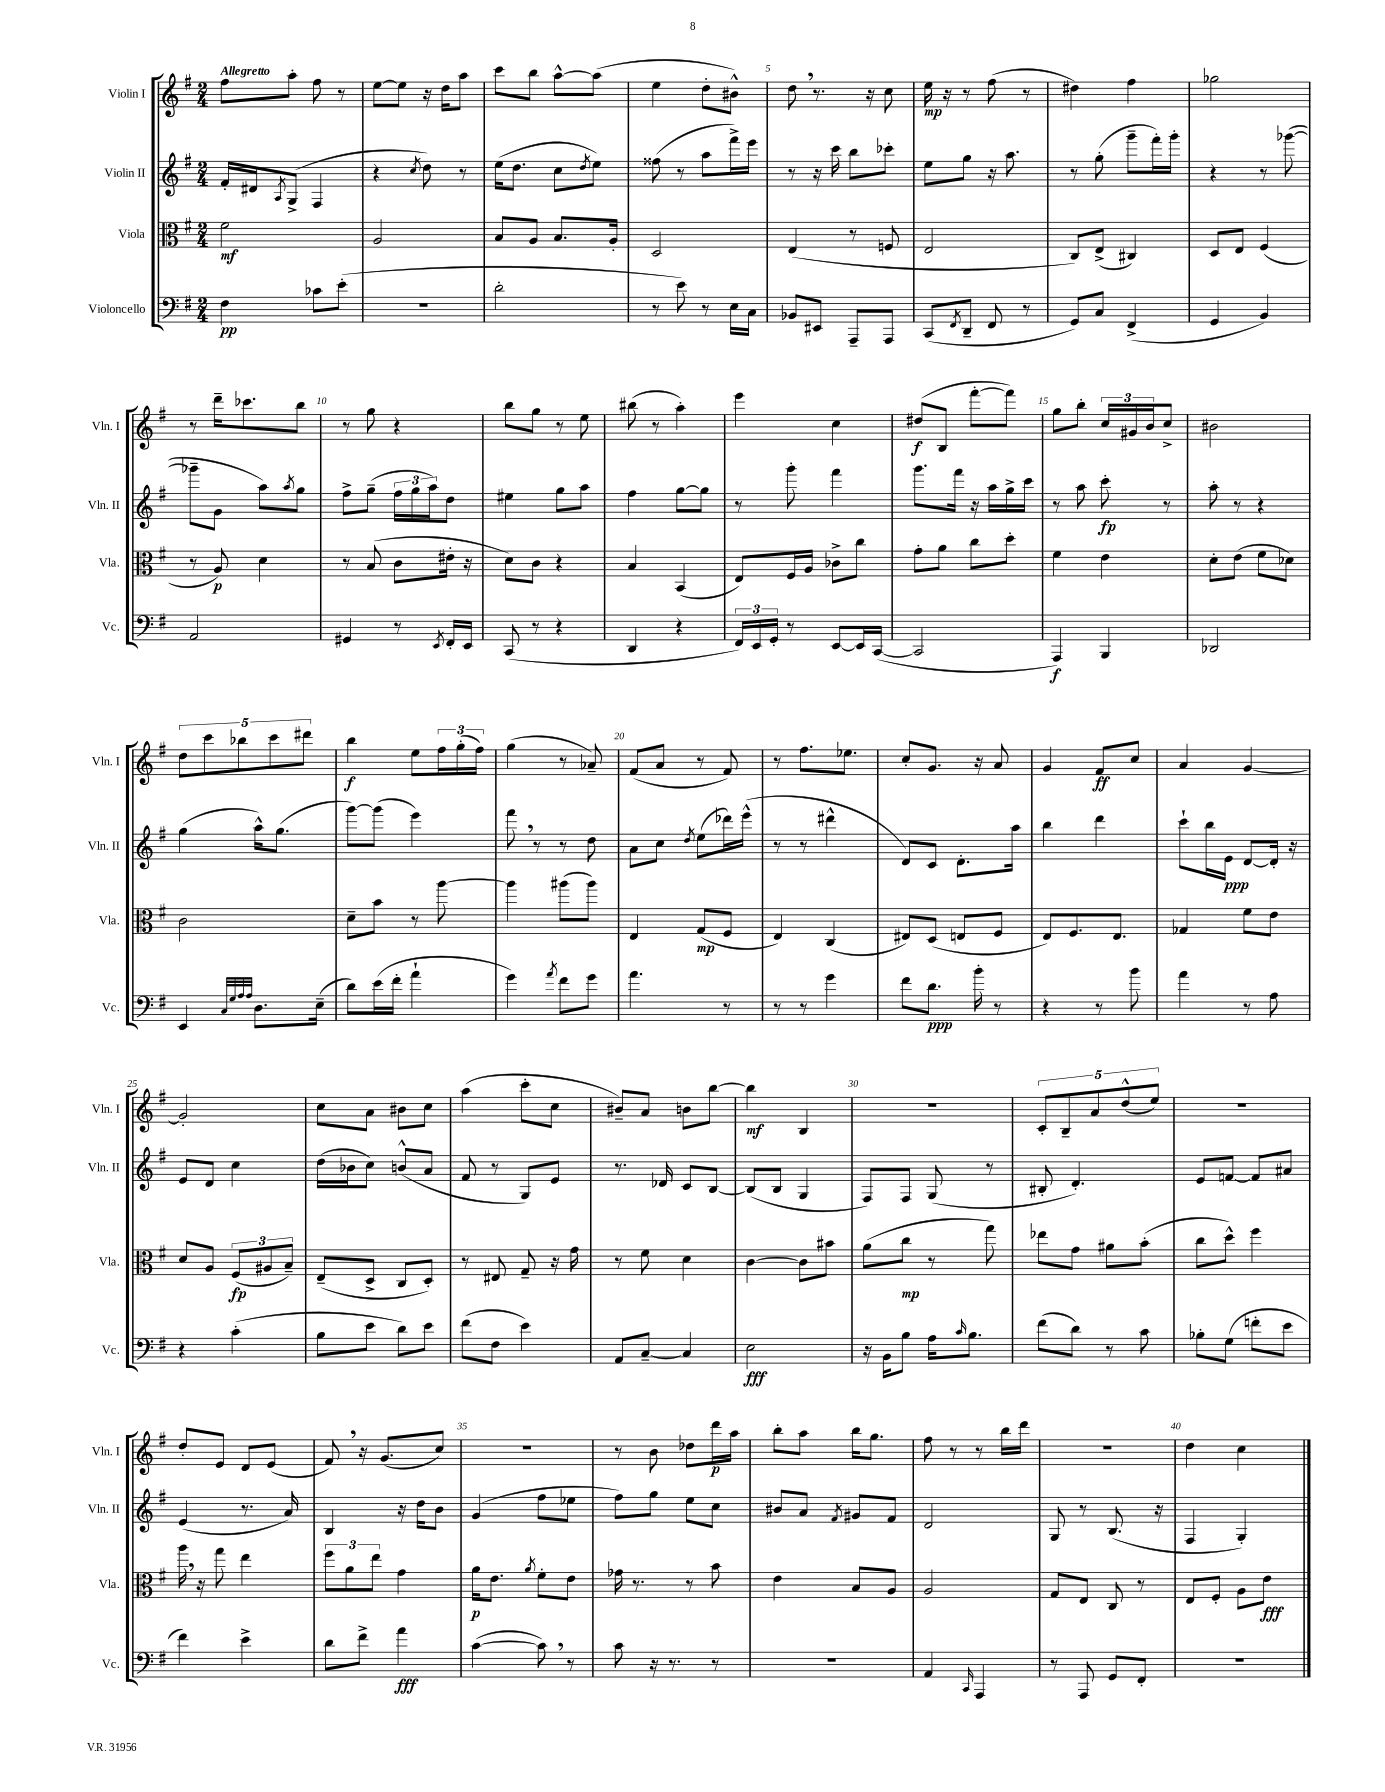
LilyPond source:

<<
\new StaffGroup <<
\new Staff = "s0" \with { instrumentName = "Violin I" shortInstrumentName = "Vln. I" } {
    \clef treble \key g \major \numericTimeSignature \time 2/4 \tempo "Allegretto"
    fis''8 a''8-. fis''8 r8 |
    e''8~ e''8 r16 d''16 a''8 |
    c'''8 b''8 a''8~-^ a''8( |
    e''4 d''8-. bis'8-^) |
    d''8 \breathe r8. r16 c''8 |
    e''16\mp r16 r8 fis''8( r8 |
    dis''4) fis''4 |
    ges''2 |
    r8 d'''16-- ces'''8. b''8 |
    r8 g''8 r4 |
    b''8 g''8 r8 e''8 |
    bis''8( r8 a''4-.) |
    e'''4 c''4 |
    dis''8\f( b8 fis'''8~-. fis'''8) |
    g''8 b''8-. \tuplet 3/2 { c''16 gis'16 b'16 } c''8-> |
    bis'2 |
    \tuplet 5/4 { d''8 c'''8 bes''8 c'''8 dis'''8 } |
    b''4\f e''8 \tuplet 3/2 { fis''16 g''16-.( fis''16) } |
    g''4( r8 aes'8--) |
    fis'8( a'8 r8 fis'8) |
    r8 fis''8. ees''8. |
    c''8-. g'8. r16 a'8 |
    g'4 fis'8\ff c''8 |
    a'4 g'4~ |
    g'2-. |
    c''8 a'8 bis'8 c''8 |
    a''4( c'''8-. c''8 |
    bis'8--) a'8 b'8 b''8~ |
    b''4\mf b4 |
    R2 |
    \tuplet 5/4 { c'8-. b8-- a'8 d''8-^( e''8) } |
    R2 |
    d''8-. e'8 d'8 e'8( |
    fis'8) \breathe r16 g'8.( c''8) |
    r2 |
    r8 b'8 des''8 d'''16\p a''16 |
    b''8-. a''8 b''16 g''8. |
    fis''8 r8 r8 b''16 d'''16 |
    R2 |
    d''4 c''4 \bar "|." |
}
\new Staff = "s1" \with { instrumentName = "Violin II" shortInstrumentName = "Vln. II" } {
    \clef treble \key g \major \numericTimeSignature \time 2/4
    fis'16-. dis'16 \acciaccatura { a8 } g8->( fis4 |
    r4 \acciaccatura { c''8 } d''8) r8 |
    e''16( d''8. c''8 \acciaccatura { d''8 } e''8) |
    fisis''8( r8 a''8 fis'''16->) e'''16 |
    r8 r16 c'''16 b''8 ces'''8-. |
    e''8 g''8 r16 a''8. |
    r8 g''8-.( g'''8-- fis'''16-.) g'''16-. |
    r4 r8 ges'''8~( |
    ges'''8-- g'8 a''8) \acciaccatura { a''8 } g''8 |
    fis''8-> g''8--( \tuplet 3/2 { fis''16 g''16 a''16) } d''8 |
    eis''4 g''8 a''8 |
    fis''4 g''8~ g''8 |
    r8 g'''8-. fis'''4 |
    g'''8. fis'''16 r16 a''16 g''16-> c'''16 |
    r8 a''8 c'''8-.\fp r8 |
    a''8-. r8 r4 |
    g''4( a''16-^) g''8.( |
    g'''8~) g'''8( e'''4) |
    fis'''8 \breathe r8 r8 d''8 |
    a'8 c''8 \acciaccatura { d''8 } e''8( des'''16) e'''16-^( |
    r8 r8 dis'''4-^ |
    d'8) c'8 d'8.-. a''16 |
    b''4 d'''4 |
    c'''8-! b''16 e'16\ppp d'8~ d'16-. r16 |
    e'8 d'8 c''4 |
    d''16( bes'16 c''8) b'8-^( a'8 |
    fis'8 r8 g8) e'8 |
    r8. des'16 c'8 b8~ |
    b8( b8 g4 |
    fis8) fis8 g8( r8 |
    bis8-. d'4.-.) |
    e'8 f'8~ f'8 ais'8 |
    e'4( r8. a'16) |
    b4 r16 d''16 b'8 |
    g'4( fis''8 ees''8 |
    fis''8) g''8 e''8 c''8 |
    bis'8 a'8 \acciaccatura { fis'8 } gis'8 fis'8 |
    d'2 |
    g8 r8 b8.( r16 |
    fis4 g4-.) \bar "|." |
}
\new Staff = "s2" \with { instrumentName = "Viola" shortInstrumentName = "Vla." } {
    \clef alto \key g \major \numericTimeSignature \time 2/4
    fis'2\mf |
    a2 |
    b8 a8 b8. a16-. |
    d2 |
    e4( r8 f8 |
    e2 |
    c8) e8->( cis4) |
    d8 e8 fis4( |
    r8 a8\p) d'4 |
    r8 b8( c'8 eis'16-. r16 |
    d'8) c'8 r4 |
    b4 b,4( |
    e8) fis16 a16 ces'8-> c''8 |
    g'8-. a'8 c''8 d''8-. |
    fis'4 e'4 |
    d'8-. e'8( fis'8 des'8) |
    c'2 |
    d'8-- b'8 r8 a''8~ |
    a''4 ais''8( ais''8) |
    e4 g8\mp( fis8 |
    e4) c4( |
    eis8) d8( e8 fis8 |
    e8) fis8. e8. |
    ges4 fis'8 e'8 |
    d'8 a8 \tuplet 3/2 { fis8\fp( ais8 b8--) } |
    e8--( d8-> c8 d8-.) |
    r8 eis8 g8-- r16 g'16 |
    r8 fis'8 d'4 |
    c'4~ c'8 bis'8 |
    a'8( c''8\mp r8 g''8) |
    ees''8 g'8 ais'8 b'8-.( |
    c''8 d''8-^) fis''4 |
    a''16 \breathe r16 g''8 e''4 |
    \tuplet 3/2 { fis''8 a'8 e''8 } g'4 |
    a'16\p e'8. \acciaccatura { a'8 } fis'8-. e'8 |
    ges'16 r8. r8 b'8 |
    e'4 b8 a8 |
    a2 |
    g8 e8 c8 r8 |
    e8 fis8-. a8 e'8\fff \bar "|." |
}
\new Staff = "s3" \with { instrumentName = "Violoncello" shortInstrumentName = "Vc." } {
    \clef bass \key g \major \numericTimeSignature \time 2/4
    fis4\pp ces'8 e'8-.( |
    r2 |
    d'2-. |
    r8 e'8) r8 e16 c16 |
    bes,8 eis,8 a,,8-- a,,8 |
    c,8( \acciaccatura { fis,8 } d,8-- fis,8 r8 |
    g,8) c8 fis,4->( |
    g,4 b,4) |
    a,2 |
    gis,4 r8 \acciaccatura { e,8 } fis,16-. e,16 |
    c,8( r8 r4 |
    d,4 r4 |
    \tuplet 3/2 { fis,16) e,16 g,16-. } r8 e,8~ e,16 c,16~( |
    c,2 |
    a,,4\f) b,,4 |
    des,2 |
    e,4 \grace { c32 g32 a32 a32 } d8. e16--( |
    d'8) e'16( fis'16-. a'4-! |
    g'4) \acciaccatura { a'8 } fis'8 g'8 |
    a'4. r8 |
    r8 r8 g'4 |
    fis'8 d'8.\ppp b'16-. r8 |
    r4 r8 b'8 |
    a'4 r8 a8 |
    r4 c'4-.( |
    b8 e'8 d'8) e'8 |
    fis'8( fis8 e'4) |
    a,8 c8~-- c4 |
    e2\fff |
    r16 b,16 b8 a16 \grace { c'16 } b8. |
    fis'8( d'8) r8 c'8 |
    bes8-. g8( f'8-. e'8 |
    fis'4) e'4-> |
    d'8 fis'8-> a'4\fff |
    c'4~( c'8) \breathe r8 |
    c'8 r16 r8. r8 |
    R2 |
    a,4 \grace { c,16 } a,,4 |
    r8 a,,8 g,8 fis,8-. |
    R2 \bar "|." |
}
>>
>>
\layout { \context { \Score \override BarNumber.break-visibility = ##(#f #t #t) barNumberVisibility = #(every-nth-bar-number-visible 5) } }
